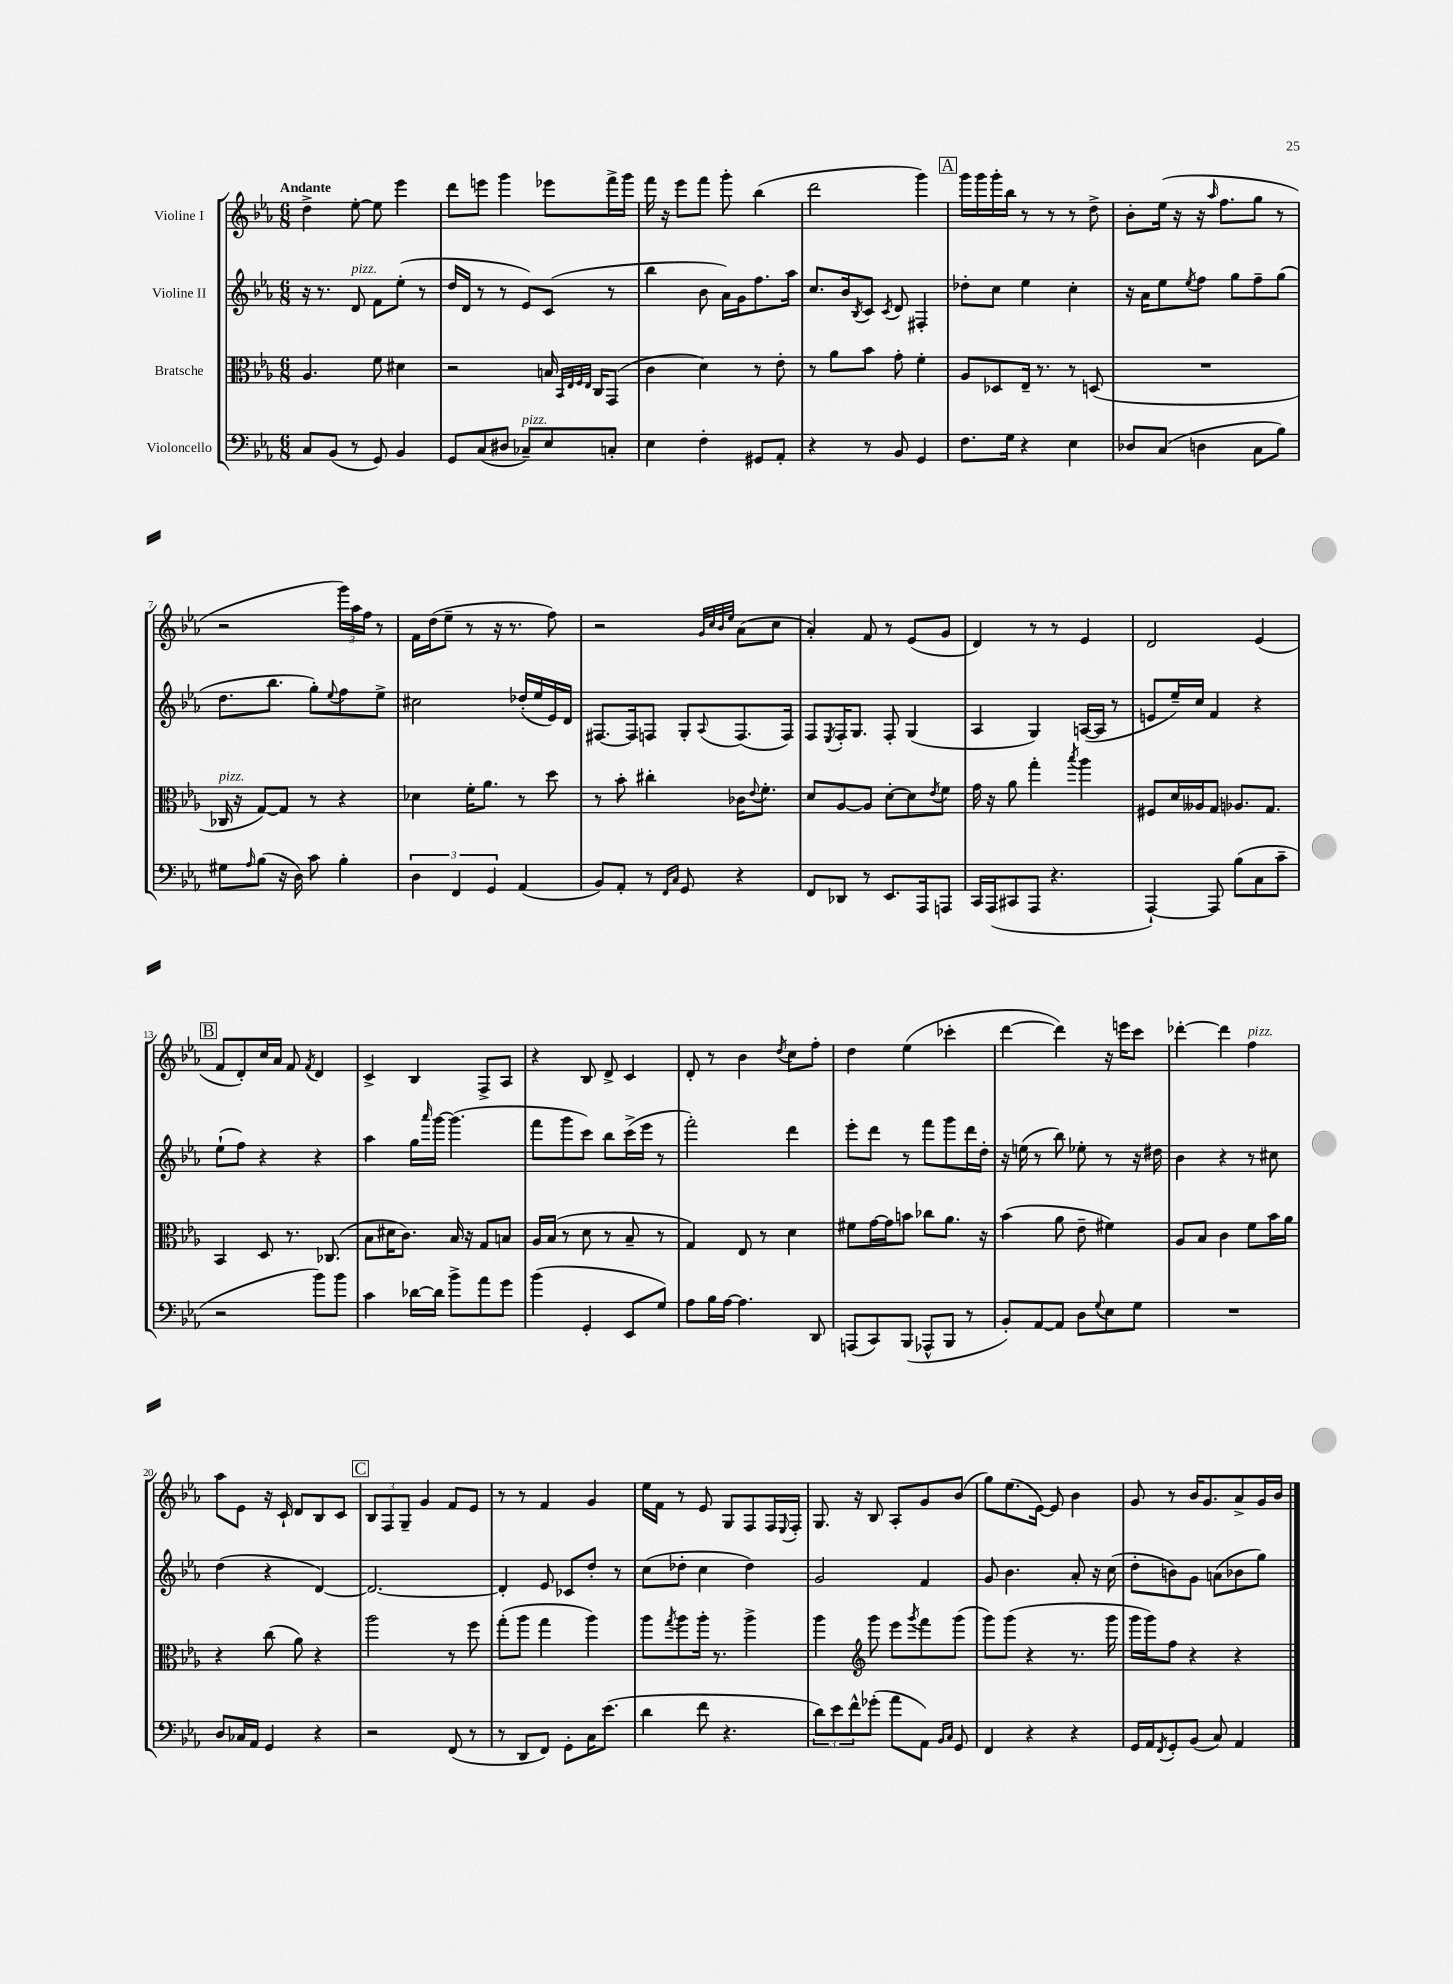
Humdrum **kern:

**kern	**kern	**kern	**kern
*staff4	*staff3	*staff2	*staff1
*clefF4	*clefC3	*clefG2	*clefG2
*k[b-e-a-]	*k[b-e-a-]	*k[b-e-a-]	*k[b-e-a-]
*M6/8	*M6/8	*M6/8	*M6/8
8C	4.A-	16r	4dd^
.	.	8.r	.
(8BB-	.	.	.
8r	.	8d	[8ee-'
8GG)	8f	8f	8ee-]
4BB-	4d#	(8ee-'	4eee-
.	.	8r	.
=	=	=	=
8GG	2r	16dd	8ddd
.	.	16d	.
(8C	.	8r	8eee
8D#	.	8r	4ggg
8C-~)	.	8e-)	.
8E-	16B	(8c	8eee-
.	32qqBB-	.	.
.	32qqE-	.	.
.	32qqF	.	.
.	32qqE-	.	.
.	16C	.	.
8C'	(8GG	8r	16fff^
.	.	.	16ggg
=	=	=	=
4E-	4c	4bb-	16fff
.	.	.	16r
.	.	.	8eee-
4F'	4d)	8b-	8fff
.	.	16a-)	8ggg'
.	.	16g	.
8GG#	8r	8.ff	(4bb-
8AA-'	8e-'	.	.
.	.	16aa-	.
=	=	=	=
4r	8r	8.cc	2ddd
.	8a-	.	.
.	.	16b-	.
.	.	8qB-	.
8r	8b-	8c	.
.	.	8qc	.
8BB-	8g'	8d	.
4GG	4f'	4F#'	4ggg)
=	=	=	=
8.F	8A-	8dd-'	16ggg
.	.	.	16ggg
.	8D-	8cc	16ggg'
16G	.	.	16bb-
4r	16E-~	4ee-	8r
.	8.r	.	.
.	.	.	8r
4E-	8r	4cc'	8r
.	(8D	.	8dd^
=	=	=	=
8D-	2.r	16r	8b-'
.	.	16a-	.
(8C	.	8ee-	(16ee-
.	.	.	16r
.	.	8qee-	.
4D	.	8ff	16r
.	.	.	16qqaa-
.	.	.	8.ff
.	.	8gg	.
8C	.	8ff~	8gg
8B-)	.	(8gg	8r
=	=	=	=
8G#	16C-	8.dd	2r
.	16r	.	.
16qqA-	.	.	.
(8B-	[8G)	.	.
.	.	8.bb-	.
16r	8G]	.	.
16D)	.	.	.
8c	8r	8gg')	.
.	.	8qqee-	.
4B-'	4r	8ff	24ggg)
.	.	.	24aa-
.	.	.	24ff
.	.	8ee-^	8r
=	=	=	=
6D	4d-	2cc#	16f
.	.	.	(16dd
.	.	.	8ee-~
6FF	.	.	.
.	16f'	.	8r
.	8.a-	.	.
6GG	.	.	.
.	.	.	16r
.	.	.	8.r
(4AA-	8r	(16dd-'	.
.	.	16ee-	.
.	8dd	16e-)	8ff)
.	.	16d	.
=	=	=	=
8BB-)	8r	[8.F#	2r
8AA-'	8b-'	.	.
.	.	16F#]	.
8r	4cc#'	8F	.
16qqFF	.	.	.
16qqC	.	.	.
8GG	.	8G'	.
.	.	.	32qqg
.	.	.	32qqcc
.	.	.	32qqb-
.	.	8qqA-	32qqee-
4r	16c-	(8.F	(8a-
.	8qqe-	.	.
.	8.f'	.	.
.	.	.	8cc
.	.	16F)	.
=	=	=	=
8FF	8d	8F	4a-')
.	.	8qE-	.
8DD-	[8A-	16F'	.
.	.	8.G	.
8r	8A-]	.	8f
8.EE-	[8d'	8F'	8r
.	8d]	(4G	(8e-
16AAA-	.	.	.
.	8qe-	.	.
8AAA	8f	.	8g
=	=	=	=
16CC	16g	4A-	4d)
(16AAA-	16r	.	.
8CC#	8a-	.	.
8AAA-	4gg'	4G)	8r
4.r	.	.	8r
.	8qbb-	.	.
.	4aa-	([16A	4e-
.	.	16A]	.
.	.	8r	.
=	=	=	=
[4AAA-`)	8F#	8e	2d
.	16d	16ee-~)	.
.	16A--	16cc	.
8AAA-]	8G	4f	.
(8B-	8.A-	.	.
8C	.	4r	(4e-
.	8.G	.	.
8c~	.	.	.
=	=	=	=
2r	4BB-	(8ee-`	8f
.	.	8ff)	8d')
.	8D	4r	16cc
.	.	.	16a-
.	8.r	.	8f
.	.	.	8qf
8b-)	.	4r	4d
.	(8.C-	.	.
8b-	.	.	.
=	=	=	=
4c	8B-	4aa-	4c^
.	16d#	.	.
.	8.c)	.	.
[16d-	.	16gg	4B-
.	.	16qqaaa-	.
16d-]	.	[16ggg	.
8b-^	16B-	(4.ggg]	.
.	16r	.	.
8a-	8G	.	8F^
8g	8B	.	8A-
=	=	=	=
(4b-	16A-	8fff	4r
.	(16B-	.	.
.	8r	8ggg	.
4GG'	8d	8ccc)	8B-
.	8r	8bb-	8d^
8EE-	8B-~	(16ccc^	4c
.	.	16eee-	.
8G)	8r	8r	.
=	=	=	=
8A-	4G)	2fff')	8d'
16B-	.	.	8r
[16A-	.	.	.
4.A-]	8E-	.	4b-
.	8r	.	.
.	.	.	8qdd
.	4d	4ddd	8cc
8DD	.	.	8ff'
=	=	=	=
(8AAA	8f#	8eee-'	4dd
8CC)	[16g	8ddd	.
.	16g]	.	.
(8BBB-	8b	8r	(4ee-
8AAA-^^	8cc-	8fff	.
8BBB-	8.a-	8ggg	4ccc-'
8r	.	16ddd	.
.	16r	16dd'	.
=	=	=	=
8BB-')	(4b-	16r	[4ddd
.	.	(16ee	.
[8AA-	.	8r	.
8AA-]	8a-	8bb-)	4ddd])
8D	8e-~	8ee-'	.
8qqG	.	.	.
8E-	4f#)	8r	16r
.	.	.	16eee
8G	.	16r	8ccc
.	.	16dd#	.
=	=	=	=
2.r	8A-	4b-	[4ddd-'
.	8B-	.	.
.	4c	4r	4ddd-]
.	8f	8r	4ff
.	16b-	8cc#	.
.	16a-	.	.
=	=	=	=
8D	4r	(4dd	8aa-
16C-	.	.	8e-
16AA-	.	.	.
4GG	(8cc	4r	16r
.	.	.	16c`
.	8a-)	.	8d
4r	4r	[4d)	8B-
.	.	.	8c
=	=	=	=
2r	2aa-	2.d_	12B-
.	.	.	12F
.	.	.	12G~
.	.	.	4g
(8FF	8r	.	8f
8r	8ff	.	8e-
=	=	=	=
8r	(8gg'	4d']	8r
8DD	8aa-	.	8r
8FF)	4gg	8e-	4f
8GG'	.	8c-	.
16C	4aa-)	8dd'	4g
(8.e-	.	.	.
.	.	8r	.
=	=	=	=
4d	8aa-	(8cc	16ee-
.	.	.	16f
.	8qgg	.	.
.	8aa-	8dd-'	8r
8f	16aa-'	4cc	8e-
.	8.r	.	.
4.r	.	.	8G
.	4aa-^	4dd-)	8F
.	.	.	16F
.	.	.	8qqE-
.	.	.	16F'
=	=	=	=
12d)	4aa-	2g	8.G
12e-	.	.	.
12f^^	.	.	.
.	.	.	16r
*	*clefG2	*	*
(8g-'	8ggg	.	8B-
8a-	8eee-	.	8A-'
.	8qggg	.	.
8AA-)	8fff	4f	8g
16qqBB-	.	.	.
16qqC	.	.	.
8GG	(8ggg	.	(8b-
=	=	=	=
4FF	8ggg)	8g	8gg)
.	(8ggg	4.b-	(8.ee-
4r	4r	.	.
.	.	.	[16e-)
.	.	.	8e-]
4r	8.r	8a-'	4b-
.	.	16r	.
.	16ggg	(16cc	.
=	=	=	=
16GG	16ggg	8dd'	8g
16AA-	16ggg)	.	.
8qFF	.	.	.
8GG'	8ff	8b)	8r
(8BB-	4r	8g	16b-
.	.	.	8.g
8C)	.	(8a	.
4AA-	4r	8b-	8a-^
.	.	8gg)	16g
.	.	.	16b-
==	==	==	==
*-	*-	*-	*-
